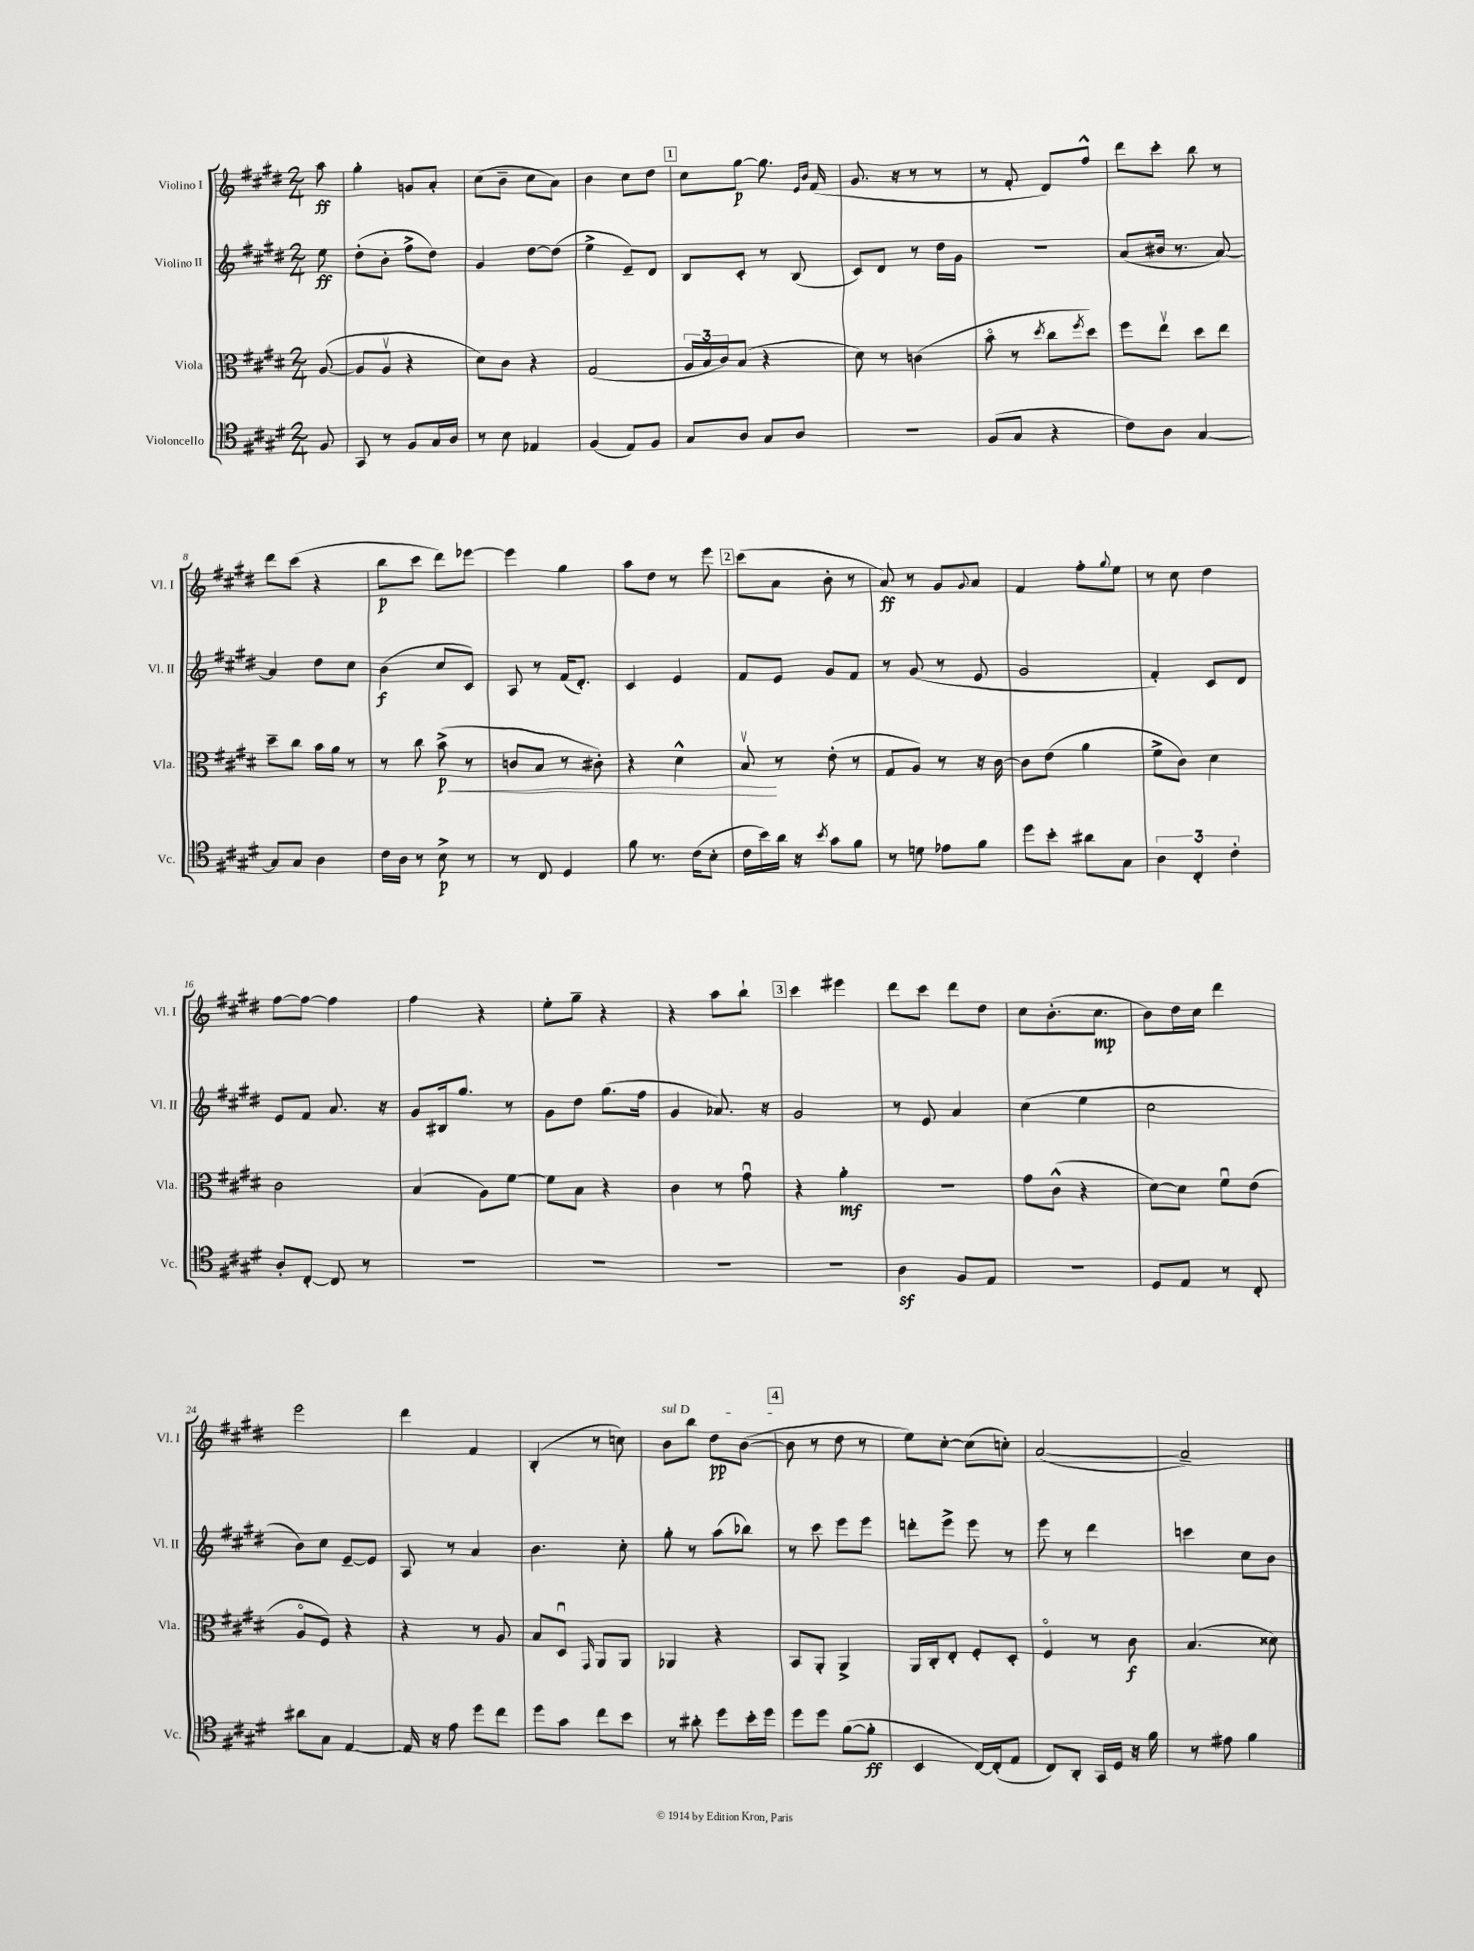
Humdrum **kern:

**kern	**kern	**kern	**kern
*staff4	*staff3	*staff2	*staff1
*clefC4	*clefC3	*clefG2	*clefG2
*k[f#c#g#d#]	*k[f#c#g#d#]	*k[f#c#g#d#]	*k[f#c#g#d#]
*M2/4	*M2/4	*M2/4	*M2/4
8F#	([8A	8ee	8aa
=	=	=	=
8GG#	8A]	(8dd#'	4gg#'
8r	8Av	8b'	.
8F#	4r	8ff#^	8g
16G#	.	8dd#)	8a'
16A	.	.	.
=	=	=	=
8r	8d#)	4g#	(8cc#
8B	8c#	.	8b~
4E-	4r	[8dd#	8cc#
.	.	(8dd#]	8a)
=	=	=	=
(4F#	(2G#	4ee^	4b
8E)	.	8e~)	8cc#
8F#	.	8d#	8dd#
=	=	=	=
8G#	24A	8B	8cc#
.	24B	.	.
.	24c#)	.	.
8A	(8B	8c#'	[8gg#
8G#	4r	8r	8.gg#]
8A	.	(8B	.
.	.	.	16qqe
.	.	.	16qqb
.	.	.	(16f#
=	=	=	=
2r	8d#)	8c#)	8.g#
.	8r	8d#	.
.	.	.	16r
.	(4c	8r	8r
.	.	16dd#	8r
.	.	16g#	.
=	=	=	=
(8F#	8bo	2r	8r
8G#	8r	.	8f#'
.	8qdd#	.	.
4r	8cc#	.	8d#)
.	8qff#	.	.
.	8dd#)	.	8ff#^^
=	=	=	=
8c#)	8ff#	(8a	8ddd#
8A	8eev	16b#	8ccc#'
.	.	8.r	.
[4G#	8dd#	.	8bb
.	8ee	[8a)	8r
=	=	=	=
8G#]	8dd#~	4a]	8ddd#
8G#	8cc#	.	(8ccc#
4A	16b	8dd#	4r
.	16a	.	.
.	8r	8cc#	.
=	=	=	=
16c#	8r	(4b	8bb
16A	.	.	.
8r	8cc#	.	8ccc#
8B^	(8b^	8cc#	8ddd#)
8r	8r	8c#)	[8eee-
=	=	=	=
8r	8c	8A	4eee-]
8C#	8B	8r	.
4D#	8r	(16f#	4gg#
.	.	8.d#')	.
.	8c#')	.	.
=	=	=	=
8f#	4r	4c#	8aa
8.r	.	.	8dd#
.	4d#^^	4e	8r
(16c#	.	.	.
8B'	.	.	8eee
=	=	=	=
16c#	8Bv	8f#	(8ccc#
16b)	.	.	.
16a	8r	8e	8a
16r	.	.	.
8qb	.	.	.
8g#	(8e'	8g#	8b'
8f#	8r	8f#	8r
=	=	=	=
8r	8G#	8r	8a)
8d	8A)	(8g#	8r
8e-	8r	8r	8g#
.	.	.	8qqg#
8f#	16r	8e	8a
.	[16c#	.	.
=	=	=	=
8dd#	8c#]	2g#	4f#
8b'	(8e	.	.
8a#	4a	.	8ff#'
.	.	.	8qqgg#
8G#	.	.	8ee
=	=	=	=
6A	8f#^	4f#')	8r
.	8c#)	.	8cc#
6C#'	.	.	.
.	4d#	8c#	4dd#
6c#'	.	.	.
.	.	8d#	.
=	=	=	=
8A'	2c#	8e	[8ff#
[8C#'	.	8f#	8ff#_
8C#]	.	8.a	4ff#]
8r	.	.	.
.	.	16r	.
=	=	=	=
2r	(4B	8g#	4ff#
.	.	16B#	.
.	.	8.gg#	.
.	8A)	.	4r
.	[8f#	8r	.
=	=	=	=
2r	8f#]	8g#	8ee'
.	8B	8dd#	8gg#~
.	4r	(8.gg#	4r
.	.	16ff#	.
=	=	=	=
2r	4c#	4g#	4r
.	8r	8.a-)	8aa
.	8g#u	.	8bb`
.	.	16r	.
=	=	=	=
2r	4r	2g#	4ccc#
.	4a'	.	4eee#
=	=	=	=
4A	2r	8r	8ddd#
.	.	8e	8ccc#
8F#	.	4a	8ddd#
8E	.	.	8dd#
=	=	=	=
2r	8g#	(4cc#	8cc#
.	(8c#^^	.	(8.b'
.	4r	4ee	.
.	.	.	8.cc#
=	=	=	=
8D#	[8d#)	2cc#	8b)
8E	8d#]	.	16dd#
.	.	.	16cc#
8r	8f#u	.	4ddd#
8C#'	(8e	.	.
=	=	=	=
8a#	8Ao	8b)	2eee
8G#	8F#)	8cc#	.
[4E	4r	[8e~	.
.	.	8e]	.
=	=	=	=
16E]	4r	8A	4ddd#
16r	.	.	.
8e	.	8r	.
8dd#	8r	4a	4f#
8cc#	8A	.	.
=	=	=	=
8dd#	8B	4.b	(4B'
8g#	8D#u	.	.
.	16qqGG#	.	.
8cc#	8AA	.	8r
8b	8AA	8cc#'	8cc)
=	=	=	=
8r	4AA-	8gg#'	8b
8a#'	.	8r	8bb
8dd#	4r	(8aa	8dd#
16b'	.	8bb-)	([8b
16dd#	.	.	.
=	=	=	=
8dd#	8BB	8r	8b]
8dd#	8AA'	8ccc#	8r
([8f#	4AA^	8eee	8dd#
8f#']	.	8eee	8r
=	=	=	=
4BB	16AA	8ddd'	8ee)
.	16C#'	.	.
.	8E'	8eee^	[8cc#'
[16C#)	8F#'	8eee	(8cc#]
(16C#']	.	.	.
8E	8D#'	8r	8cc')
=	=	=	=
8C#)	4F#o	8eee	([2a
8AA'	.	8r	.
16GG#	8r	4ddd#	.
16D#	.	.	.
16r	8c#	.	.
16f#	.	.	.
=	=	=	=
8r	(4.B	4ccc	2a~])
8e#	.	.	.
4f#	.	8cc#	.
.	8d##)	8b	.
==	==	==	==
*-	*-	*-	*-
